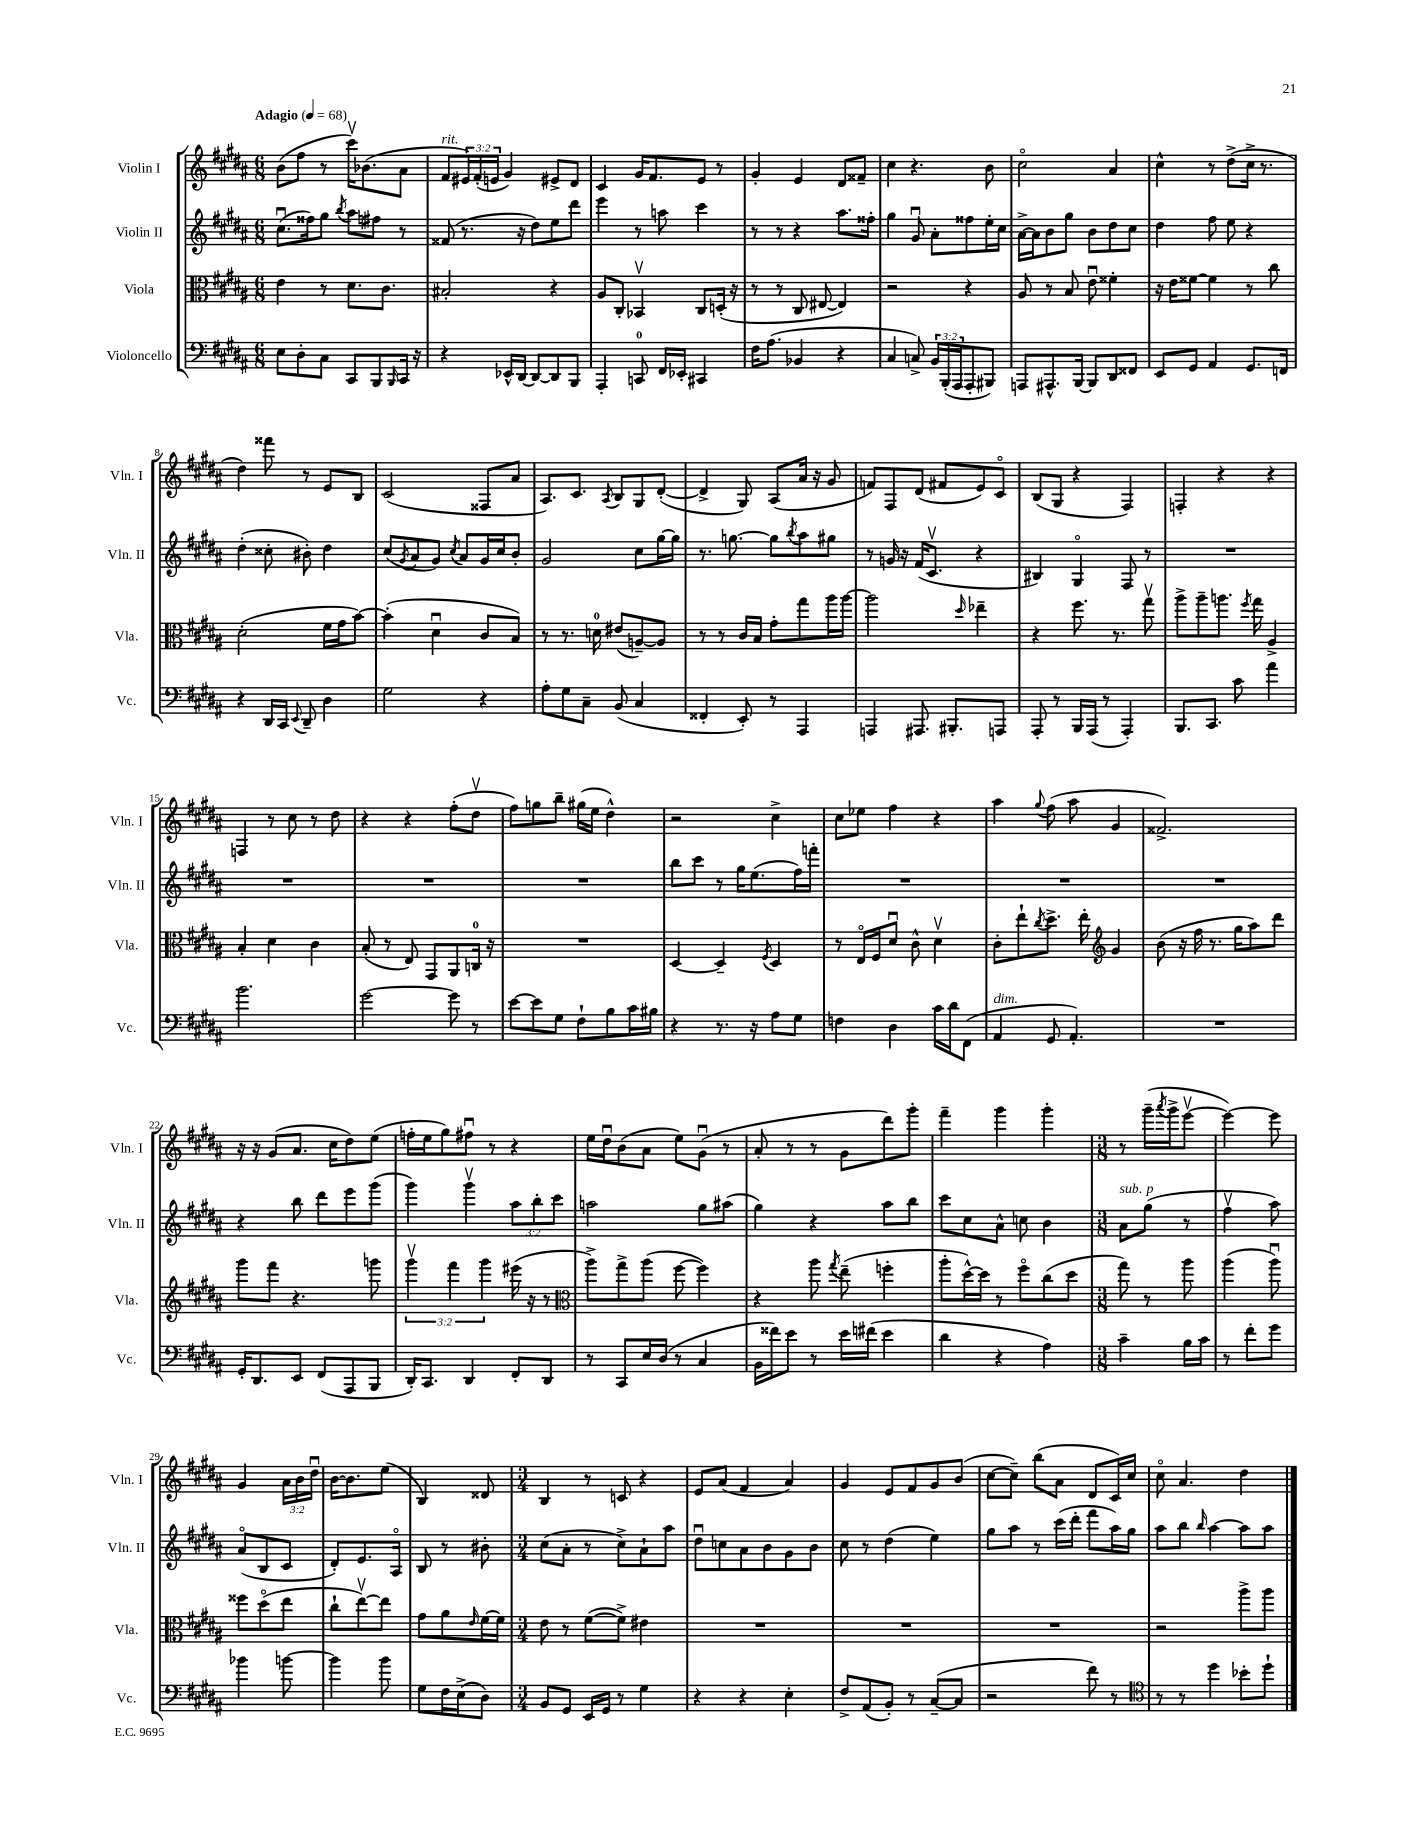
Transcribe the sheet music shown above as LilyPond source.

<<
\new StaffGroup <<
\new Staff = "s0" \with { instrumentName = "Violin I" shortInstrumentName = "Vln. I" } {
    \clef treble \key b \major \numericTimeSignature \time 6/8 \override Staff.TupletNumber.text = #tuplet-number::calc-fraction-text \tempo "Adagio" 4 = 68
    b'8( fis''8 r8 cis'''16\upbow) bes'8.( ais'8 |
    fis'8^\markup { \italic "rit." } \tuplet 3/2 { eis'16) fis'16-.( e'16 } gis'4) eis'8-> dis'8 |
    cis'4 gis'16 fis'8. e'8 r8 |
    gis'4-. e'4 dis'8 fisis'8-- |
    cis''4 r4. b'8 |
    cis''2\flageolet ais'4 |
    cis''4-^ r8 dis''8->( cis''16-> r8. |
    dis''4) fisis'''8 r8 e'8 b8 |
    cis'2( fisis8 ais'8 |
    ais8.) cis'8. \acciaccatura { ais8 } b8 gis8 dis'8~-.( |
    dis'4-> gis8) ais8( ais'16 r16 gis'8 |
    f'8) fis8 dis'8( fis'8 e'8) cis'8\flageolet |
    b8( gis8 r4 fis4) |
    f4-. r4 r4 |
    f4 r8 cis''8 r8 dis''8 |
    r4 r4 fis''8-.( dis''8\upbow |
    fis''8) g''8 b''8-- gis''16( e''16 dis''4-^) |
    r2 cis''4-> |
    cis''8 ees''8 fis''4 r4 |
    ais''4 \appoggiatura { gis''8 } fis''8( ais''8 gis'4 |
    fisis'2.->) |
    r16 r16 gis'8( ais'8. cis''16 dis''8) e''8( |
    f''16-. e''16 gis''8) fis''8\downbow r8 r4 |
    e''16 dis''16\downbow b'8( ais'8 e''8) gis'8\downbow( r8 |
    ais'8-. r8 r8 gis'8 dis'''8) gis'''8-. |
    fis'''4-- gis'''4 gis'''4-. |
    \numericTimeSignature \time 3/8 r8 gis'''16--( \acciaccatura { ais'''8 } gis'''16-> e'''8~\upbow |
    e'''4~) e'''8 |
    gis'4 \tuplet 3/2 { ais'16 b'16 dis''16\downbow } |
    b'16~ b'8. e''8( |
    b4) disis'8 |
    \numericTimeSignature \time 3/4 b4 r8 c'8 r4 |
    e'8 ais'8( fis'4 ais'4) |
    gis'4 e'8 fis'8 gis'8 b'8( |
    cis''8~ cis''8--) b''8( ais'8 dis'8 cis'16) cis''16 |
    cis''8\flageolet ais'4. dis''4 \bar "|." |
}
\new Staff = "s1" \with { instrumentName = "Violin II" shortInstrumentName = "Vln. II" } {
    \clef treble \key b \major \numericTimeSignature \time 6/8 \override Staff.TupletNumber.text = #tuplet-number::calc-fraction-text
    cis''8.\downbow( fisis''16) gis''8 \acciaccatura { b''8 } ais''8 fis''8 r8 |
    fisis'8( r8. r16 dis''8) e''8 dis'''8 |
    e'''4 r8 a''8 cis'''4 |
    r8 r8 r4 ais''8. fisis''16-. |
    gis''4 gis'8\downbow ais'8-. fisis''8 e''16-. cis''16 |
    ais'16~-> ais'16 b'8 gis''8 b'8 dis''8 cis''8 |
    dis''4 fis''8 e''8 r4 |
    dis''4-.( cisis''8-. bis'8-.) dis''4 |
    cis''8( \acciaccatura { gis'8 } ais'8 gis'8) \acciaccatura { cis''8 } ais'8 gis'16 cis''16 b'8-. |
    gis'2 cis''8 gis''16~ gis''16 |
    r8. g''8.~ g''8 \acciaccatura { b''8 } ais''8 gis''8 |
    r8 g'16 r16 fis'16( cis'8.\upbow r4 |
    bis4) gis4\flageolet fis8 r8 |
    R2. |
    R2. |
    R2. |
    R2. |
    b''8 cis'''8 r8 gis''16 e''8.( fis''16) f'''16-. |
    R2. |
    R2. |
    R2. |
    r4 b''8 dis'''8 e'''8 gis'''8( |
    gis'''4) gis'''4\upbow \tuplet 3/2 { ais''8 b''8-. cis'''8 } |
    a''2 gis''8 ais''8( |
    gis''4) r4 ais''8 b''8 |
    cis'''8 cis''8 ais'8-^ c''8 b'4 |
    \numericTimeSignature \time 3/8 ais'8^\markup { \italic "sub. p" } gis''8( r8 |
    fis''4\upbow ais''8) |
    ais'8\flageolet( b8 cis'8 |
    dis'8-.) e'8. ais16\flageolet |
    b8 r8 bis'8-. |
    \numericTimeSignature \time 3/4 cis''8( ais'8-. r8 cis''8->) ais'8-! ais''8 |
    dis''8\downbow c''8 ais'8 b'8 gis'8 b'8 |
    cis''8 r8 dis''4( e''4) |
    gis''8 ais''8 r8 cis'''16( dis'''16-. fis'''8 ais''16) gis''16 |
    ais''8 b''8 \grace { b''16 } ais''4~ ais''8 ais''8 \bar "|." |
}
\new Staff = "s2" \with { instrumentName = "Viola" shortInstrumentName = "Vla." } {
    \clef alto \key b \major \numericTimeSignature \time 6/8 \override Staff.TupletNumber.text = #tuplet-number::calc-fraction-text
    e'4 r8 dis'8. cis'8. |
    bis2-. r4 |
    ais8 cis8-. bes,4\upbow cis8 d16-.( r16 |
    r8 r8 cis8 eis8~ eis4) |
    r2 r4 |
    ais8 r8 b8 e'8\downbow fisis'4-. |
    r16 e'16 fisis'8~ fisis'4 r8 cis''8 |
    dis'2-.( fis'16 gis'16 b'8~) |
    b'4-.( dis'4\downbow cis'8 b8) |
    r8 r8. d'16-0 eis'8( a8~--) a8 |
    r8 r8 cis'16 b16 gis'8-. gis''8 ais''16 ais''16~ |
    ais''2 \grace { dis''16 } ees''4-- |
    r4 fis''8. r8. gis''8\upbow |
    ais''8-> ais''8-- a''8. \acciaccatura { fis''8 } gis''16 ais4-> |
    b4-. dis'4 cis'4 |
    b8-.( r8 e8) gis,8 ais,8 c16-0 r16 |
    R2. |
    dis4~ dis4-- \acciaccatura { fis8 } dis4 |
    r8 e16\flageolet fis16 dis'8\downbow cis'8-^ dis'4\upbow |
    cis'8-. e''8-! \acciaccatura { cis''8 } dis''8.-> e''16-. \clef treble gis'4 |
    b'8( r16 fis''16 r8. gis''16 ais''8) dis'''8 |
    gis'''8 fis'''8 r4. g'''8 |
    \tuplet 3/2 { gis'''4\upbow fis'''4 gis'''4 } eis'''16( r16 r8 |
    \clef alto ais''8->) gis''8-> ais''8( fis''8~ fis''4) |
    r4 ais''8 \acciaccatura { gis''8 } e''8--( f''4-. |
    ais''8-. dis''16~-^) dis''16 r8 fis''8\flageolet cis''8( dis''8 |
    \numericTimeSignature \time 3/8 gis''8) r8 ais''8 |
    ais''4( ais''8\downbow) |
    fisis''8 dis''8\flageolet( e''8 |
    cis''8-! e''8~\upbow) e''8 |
    gis'8 ais'8 \grace { e'16 } fis'16~ fis'16 |
    \numericTimeSignature \time 3/4 e'8 r8 fis'8~( fis'8->) eis'4 |
    R2. |
    R2. |
    R2. |
    r2 ais''8-> ais''8 \bar "|." |
}
\new Staff = "s3" \with { instrumentName = "Violoncello" shortInstrumentName = "Vc." } {
    \clef bass \key b \major \numericTimeSignature \time 6/8 \override Staff.TupletNumber.text = #tuplet-number::calc-fraction-text
    e8 dis8-. cis8 cis,8 b,,8 \grace { b,,16 } cis,16 r16 |
    r4 ees,16-^ dis,16~ dis,8~ dis,8 b,,8 |
    ais,,4-. c,8-0 fis,16 ees,16-. cis,4 |
    fis16 ais8.( bes,4 r4 |
    cis4 c8->) \tuplet 3/2 { b,16 b,,16-.( ais,,16 } ais,,8-. bis,,8) |
    a,,8 ais,,8.-^ b,,16~ b,,8 dis,8 fisis,8 |
    e,8 gis,8 ais,4 gis,8. f,16 |
    r4 dis,16 cis,16 \appoggiatura { e,8 } dis,8-- dis4 |
    gis2 r4 |
    ais8-. gis8 cis8-- b,8( cis4 |
    fisis,4-. e,8-.) r8 ais,,4 |
    a,,4 ais,,8. bis,,8.-. a,,8 |
    ais,,8-. r8 b,,16 ais,,16( r8 ais,,4-.) |
    b,,8. cis,8. cis'8 ais'4 |
    b'2. |
    gis'2~ gis'8 r8 |
    e'8~ e'8 gis8 fis8-! b8 cis'16 bis16 |
    r4 r8. r16 ais8 gis8 |
    f4 dis4 cis'16 dis'16 fis,8( |
    ais,4^\markup { \italic "dim." } gis,8 ais,4.-.) |
    R2. |
    gis,16-. dis,8. e,8 fis,8( ais,,8 b,,8 |
    dis,16-.) cis,8. dis,4 fis,8-. dis,8 |
    r8 cis,8 e16 dis16( r8 cis4 |
    b,16 fisis'16) e'8 r8 e'16 fis'16( e'4 |
    dis'4 r4 ais4) |
    \numericTimeSignature \time 3/8 cis'4-- b16 cis'16 |
    r8 fis'8-. gis'8 |
    bes'4 b'8~ |
    b'4 b'8 |
    gis8 fis16 e16->( dis8) |
    \numericTimeSignature \time 3/4 b,8 gis,8 e,16 gis,16 r8 gis4 |
    r4 r4 e4-. |
    fis8-> ais,8( b,8-.) r8 cis8~--( cis8 |
    r2 fis'8) r8 |
    \clef tenor r8 r8 dis''4 bes'8-. dis''8-! \bar "|." |
}
>>
>>
